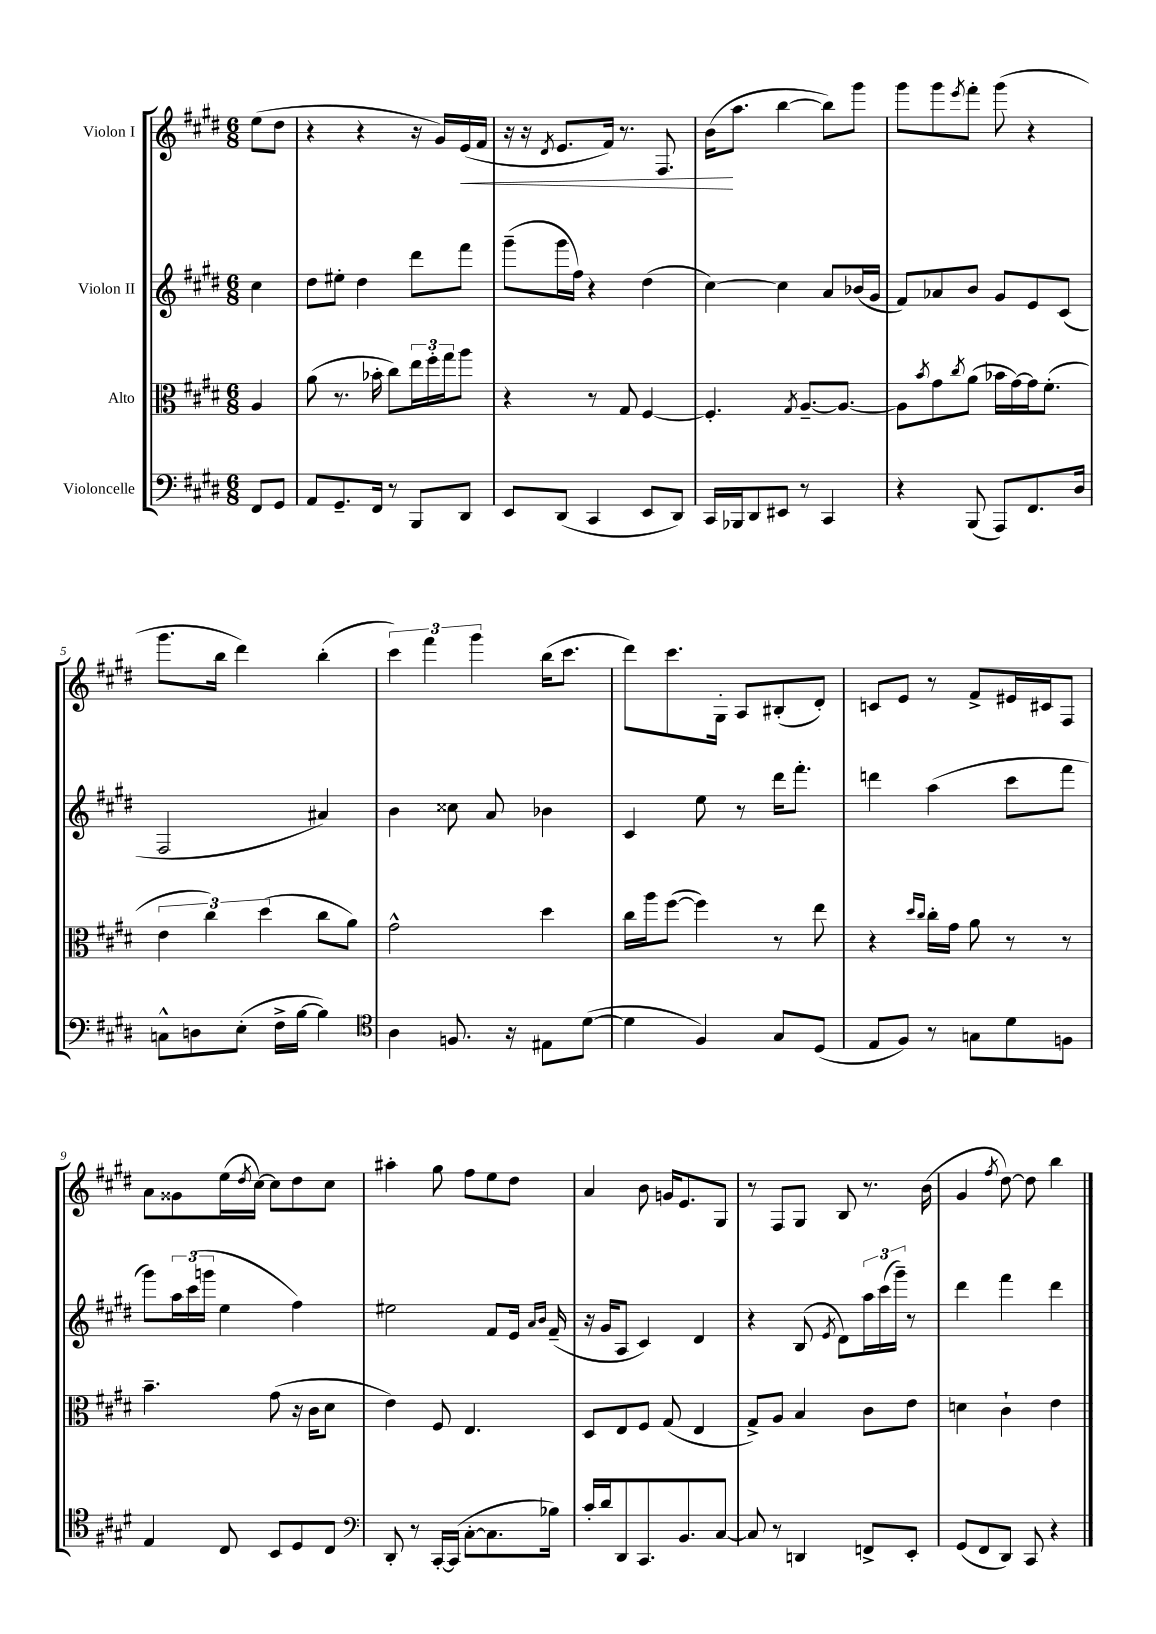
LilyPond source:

<<
\new StaffGroup <<
\new Staff = "s0" \with { instrumentName = "Violon I" } {
    \clef treble \key e \major \numericTimeSignature \time 6/8 \partial 4
    e''8( dis''8 |
    r4 r4 r16 gis'16) e'16\<( fis'16 |
    r16 r16 \acciaccatura { dis'8 } e'8. fis'16) r8. fis8. |
    b'16\!( a''8. b''4~ b''8) gis'''8 |
    gis'''8 gis'''8 \acciaccatura { e'''8 } fis'''8-. gis'''8( r4 |
    gis'''8. b''16 dis'''4) b''4-.( |
    \tuplet 3/2 { cis'''4) fis'''4 gis'''4 } b''16( cis'''8. |
    dis'''8) cis'''8. gis16-. a8 bis8-.( dis'8-.) |
    c'8 e'8 r8 fis'8-> eis'16 cis'16 fis8 |
    a'8 gisis'8 e''16( \acciaccatura { dis''8 } cis''16~) cis''8 dis''8 cis''8 |
    ais''4-. gis''8 fis''8 e''8 dis''8 |
    a'4 b'8 g'16 e'8. gis8 |
    r8 fis8 gis8 b8 r8. b'16( |
    gis'4 \acciaccatura { fis''8 } dis''8~) dis''8 b''4 \bar "|." |
}
\new Staff = "s1" \with { instrumentName = "Violon II" } {
    \clef treble \key e \major \numericTimeSignature \time 6/8 \partial 4
    cis''4 |
    dis''8 eis''8-. dis''4 dis'''8 fis'''8 |
    gis'''8--( gis'''16 fis''16) r4 dis''4( |
    cis''4~) cis''4 a'8 bes'16( gis'16 |
    fis'8) aes'8 b'8 gis'8 e'8 cis'8( |
    fis2 ais'4) |
    b'4 cisis''8 a'8 bes'4 |
    cis'4 e''8 r8 dis'''16 fis'''8.-. |
    d'''4 a''4( cis'''8 fis'''8 |
    gis'''8) \tuplet 3/2 { a''16 cis'''16( g'''16 } e''4 fis''4) |
    eis''2 fis'8 e'16 \grace { a'16 b'16 } fis'16--( |
    r16 gis'16 a8 cis'4) dis'4 |
    r4 b8( \acciaccatura { e'8 } dis'8) \tuplet 3/2 { a''16 cis'''16( gis'''16--) } r8 |
    dis'''4 fis'''4 dis'''4 \bar "|." |
}
\new Staff = "s2" \with { instrumentName = "Alto" } {
    \clef alto \key e \major \numericTimeSignature \time 6/8 \partial 4
    a4 |
    a'8( r8. bes'16-. cis''8) \tuplet 3/2 { e''16 fis''16-. gis''16 } a''8 |
    r4 r8 gis8 fis4~ |
    fis4.-. \acciaccatura { gis8 } a8.~-- a8.~ |
    a8 \acciaccatura { b'8 } gis'8 \acciaccatura { cis''8 } a'8( bes'16 gis'16~) gis'16 fis'8.-.( |
    \tuplet 3/2 { e'4 cis''4) dis''4( } cis''8 a'8) |
    gis'2-^ dis''4 |
    cis''16 a''16 fis''8~( fis''4) r8 e''8 |
    r4 \grace { dis''16 cis''16 } cis''16-. gis'16 a'8 r8 r8 |
    b'4.-- gis'8( r16 cis'16 dis'8 |
    e'4) fis8 e4. |
    dis8 e8 fis8 gis8( e4 |
    gis8->) a8 b4 cis'8 e'8 |
    d'4 cis'4-! e'4 \bar "|." |
}
\new Staff = "s3" \with { instrumentName = "Violoncelle" } {
    \clef bass \key e \major \numericTimeSignature \time 6/8 \partial 4
    fis,8 gis,8 |
    a,8 gis,8.-- fis,16 r8 b,,8 dis,8 |
    e,8 dis,8( cis,4 e,8 dis,8) |
    cis,16 bes,,16 dis,8 eis,8 r8 cis,4 |
    r4 b,,8( a,,8) fis,8. dis16 |
    c8-^ d8 e8-.( fis16-> b16~ b4) |
    \clef tenor a4 f8. r16 eis8 dis'8~( |
    dis'4 fis4) gis8 dis8( |
    e8 fis8) r8 g8 dis'8 f8 |
    e4 cis8 b,8 dis8 cis8 |
    \clef bass dis,8-. r8 cis,16~-. cis,16( cis8~-. cis8. bes16) |
    cis'16-. dis'16 dis,8 cis,8. b,8. cis8~ |
    cis8 r8 d,4 f,8-> e,8-. |
    gis,8( fis,8 dis,8) cis,8 r4 \bar "|." |
}
>>
>>
